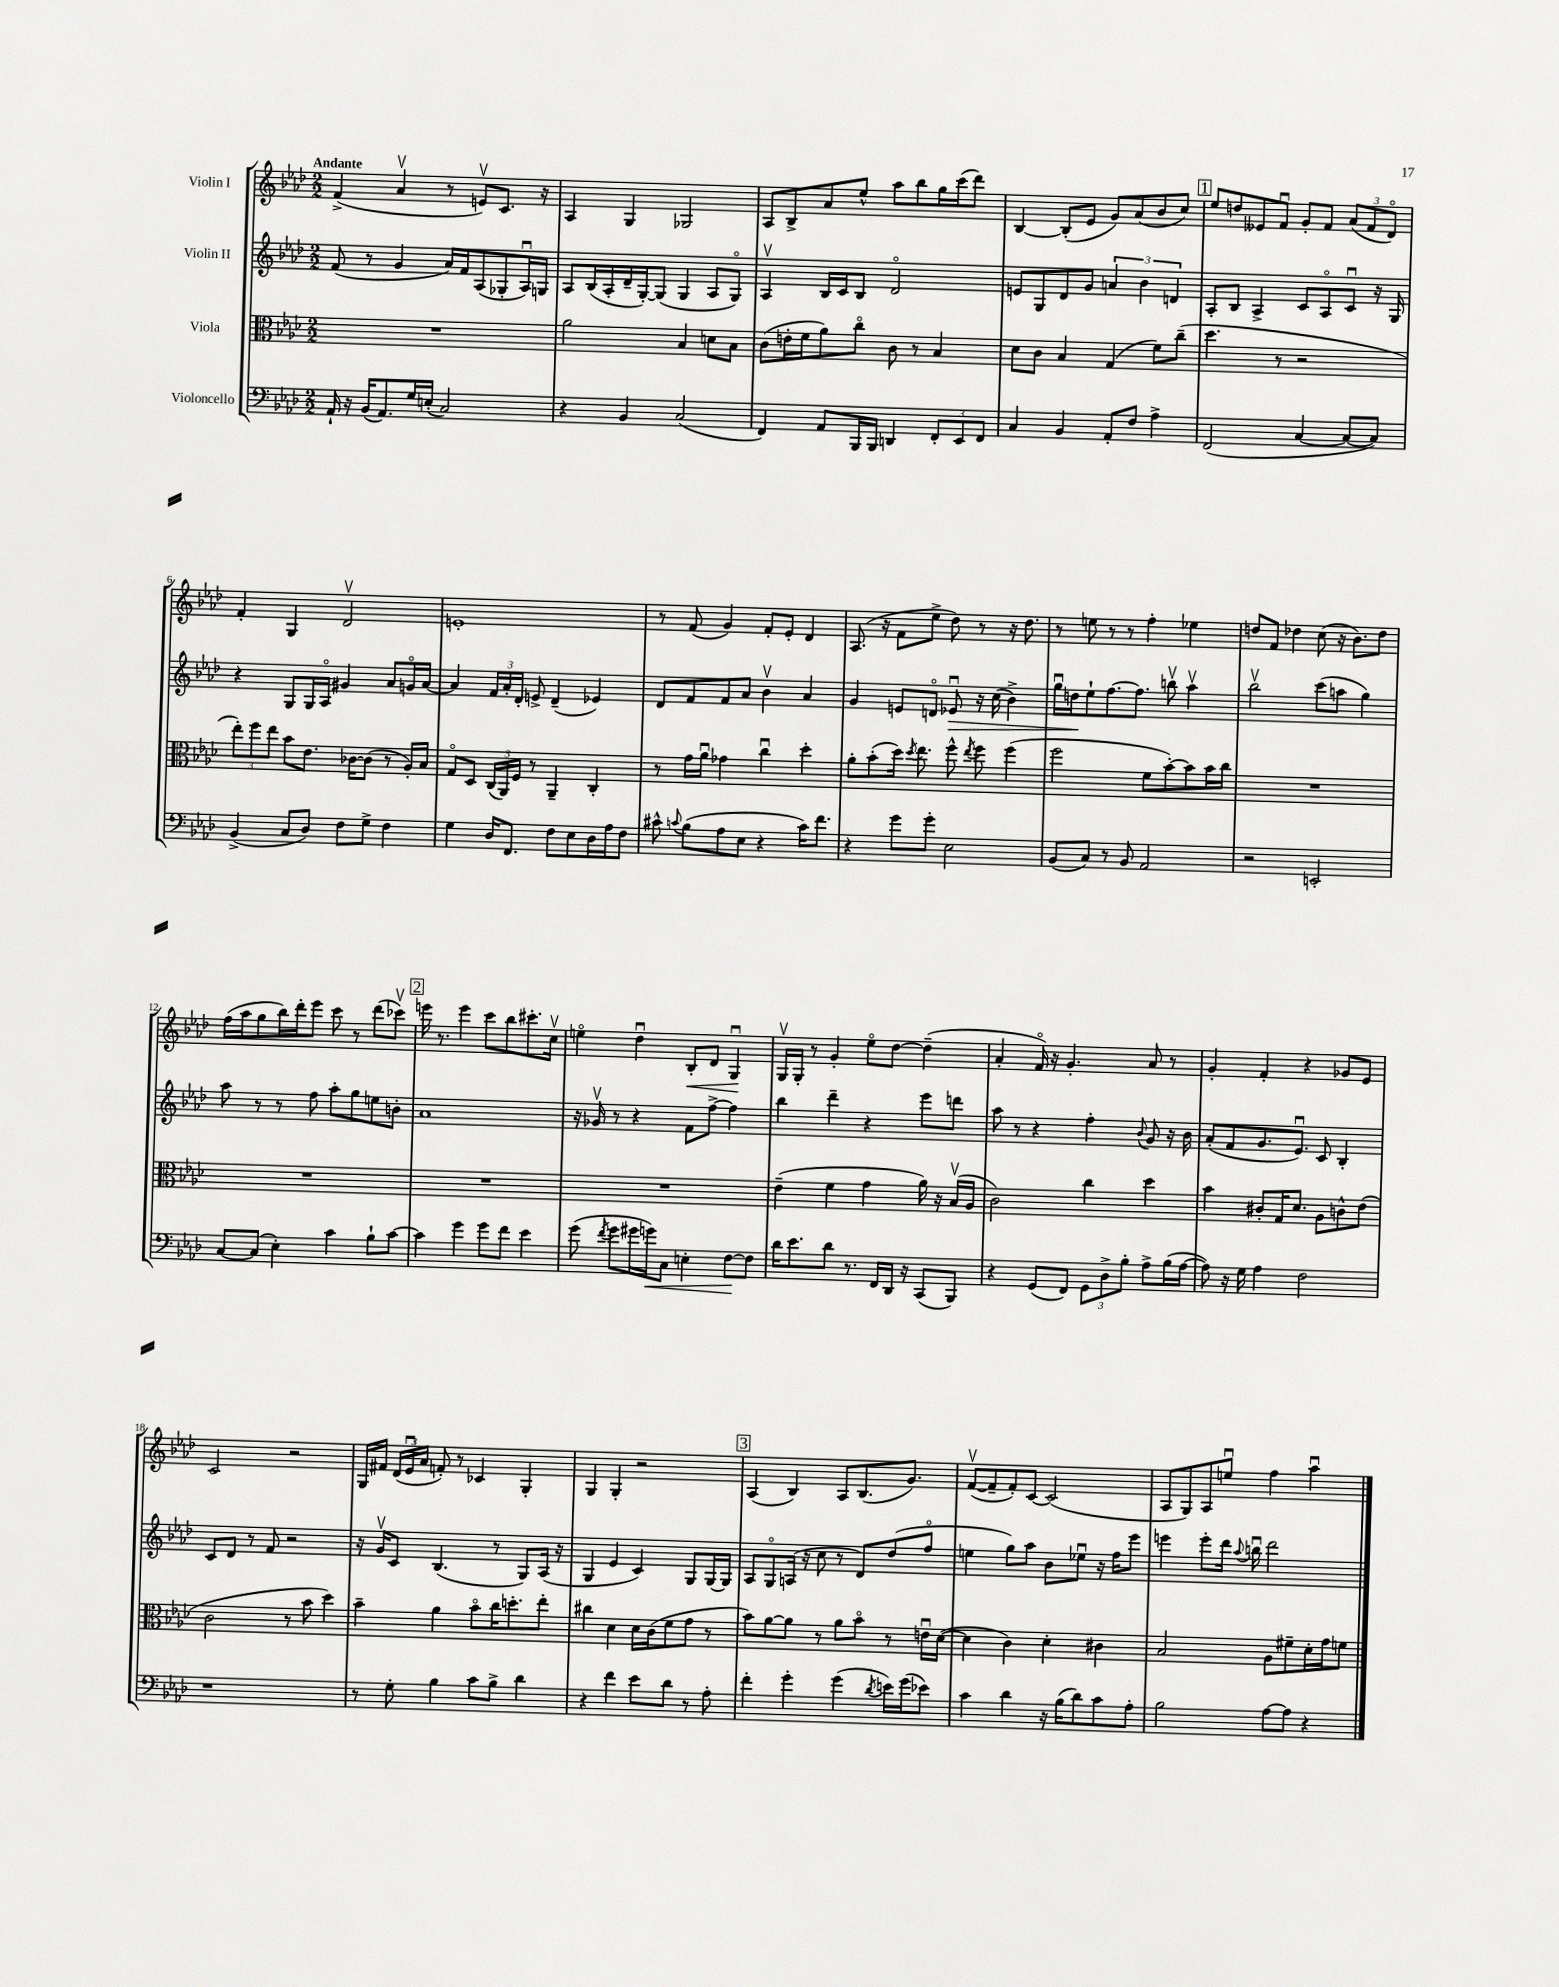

**kern	**dynam	**kern	**kern	**dynam	**kern	**dynam
*part4	*part4	*part3	*part2	*part2	*part1	*part1
*staff4	*staff4	*staff3	*staff2	*staff2	*staff1	*staff1
*I"Violoncello	*	*I"Viola	*I"Violin II	*	*I"Violin I	*
*clefF4	*	*clefC3	*clefG2	*	*clefG2	*
*k[b-e-a-d-]	*	*k[b-e-a-d-]	*k[b-e-a-d-]	*	*k[b-e-a-d-]	*
*M2/2	*	*M2/2	*M2/2	*	*M2/2	*
=1	=1	=1	=1	=1	=1	=1
!	!	!	!	!	!LO:TX:a:B:t=Andante	!
16AA-`/	.	1r	(8f/	.	(4f^/	.
16r	.	.	.	.	.	.
(16BB-/KL	.	.	8r	.	.	.
8.AA-/)	.	.	.	.	.	.
.	.	.	4g/	.	4a-v/	.
16G/L	.	.	.	.	.	.
(16En'/JJ	.	.	.	.	.	.
2C/)	.	.	16a-/LL)	.	8r	.
.	.	.	16f/J	.	.	.
.	.	.	(8A-/	.	8env/L)	.
.	.	.	8G-X'/	.	8.c/J	.
.	.	.	16A-u/L)	.	.	.
.	.	.	16Gn/JJ	.	16r	.
=2	=2	=2	=2	=2	=2	=2
4r	.	2a-\	8A-/L	.	4A-/	.
.	.	.	(16B-/L	.	.	.
.	.	.	16A-'/	.	.	.
4BB-/	.	.	16d-~/	.	4G/	.
.	.	.	[16G'/J)	.	.	.
.	.	.	(8G/J]	.	.	.
(2C/	.	4B-/	4G/	.	2G-X/	.
.	.	8dn\L	8A-/L	.	.	.
.	.	8B-\J	8G/J)	.	.	.
=3	=3	=3	=3	=3	=3	=3
4FF/)	.	(8c\L	4A-v/	.	8A-/L	.
.	.	16en'\L	.	.	8B-^/	.
.	.	16f\J	.	.	.	.
8AA-/L	.	8a-\)	16B-/LL	.	8a-/	.
.	.	.	16c/J	.	.	.
16BBB-/L	.	8cc\J	8B-/J	.	8ee-^^/J	.
16BBB-/JJ	.	.	.	.	.	.
4DDn/	.	8c\	2d-/	.	8aa-\L	.
.	.	8r	.	.	8bb-\	.
12FF'/L	.	4B-/	.	.	16gg\L	.
.	.	.	.	.	(16ccc\J	.
12EE-/	.	.	.	.	.	.
.	.	.	.	.	8ddd-\J)	.
12FF/J	.	.	.	.	.	.
=4	=4	=4	=4	=4	=4	=4
4C/	.	8d-\L	8en/L	.	[4B-/	.
.	.	8c\J	8G/	.	.	.
4BB-/	.	4B-/	8d-/	.	(8B-'/L]	.
.	.	.	8g/J	.	8e-/J	.
8AA-'/L	.	(4G/	6an/	.	8g/L)	.
8F/J	.	.	.	.	(8a-/	.
.	.	.	6b-\	.	.	.
4A-^\	.	8f\L)	.	.	8b-/	.
.	.	.	6dn/	.	.	.
.	.	(8cc~\J	.	.	8cc/J)	.
!!LO:REH:place=s1:t=1
=5	=5	=5	=5	=5	=5	=5
(2FF/	.	4.dd-\	8A-'/L	.	8ee-/L	.
.	.	.	8B-/J	.	8ddn/	.
.	.	.	4A-^/	.	8e--X/	.
.	.	8r	.	.	8fu/J	.
[4C/	.	2r	8c/L	.	8g'/L	.
.	.	.	8A-/	.	8f/J	.
8C/L_	.	.	8cu/J	.	(12a-/L	.
.	.	.	.	.	12f/	.
8C/J])	.	.	16r	.	.	.
.	.	.	.	.	12d-/J)	.
.	.	.	16G/	.	.	.
!!LO:LB:g=z
=6	=6	=6	=6	=6	=6	=6
(4BB-^/	.	12ee-'\L)	4r	.	4f'/	.
.	.	12ff\	.	.	.	.
.	.	12ee-\J	.	.	.	.
8C/L	.	8b-\L	8G/L	.	4G/	.
8D-/J)	.	8.e-\J	16G/L	.	.	.
.	.	.	16A-/JJ	.	.	.
8F\L	.	.	4g#X/	.	2d-v/	.
.	.	[16c-X\KL	.	.	.	.
8G^\J	.	(8c-\J]	.	.	.	.
4F\	.	8r	8a-/L	.	.	.
.	.	16A-'/LL)	16gn/L	.	.	.
.	.	16B-/JJ	[16a-/JJ	.	.	.
=7	=7	=7	=7	=7	=7	=7
4G\	.	8G/L	4a-/]	.	1en'	.
.	.	8D-/J	.	.	.	.
16D-/KL	.	(24C/LL	24f/LL	.	.	.
.	.	24AA-/)	24a-'/	.	.	.
8.FF/J	.	.	.	.	.	.
.	.	24F/JJ	24d-'/JJ	.	.	.
.	.	8r	8en^/	.	.	.
8F\L	.	4AA-~/	(4d-~/	.	.	.
8E-\	.	.	.	.	.	.
16D-\L	.	4C'/	4e-X/)	.	.	.
16A-\J	.	.	.	.	.	.
8F\J	.	.	.	.	.	.
=8	=8	=8	=8	=8	=8	=8
8c#X^^\	.	8r	8d-/L	.	8r	.
8qqcn/	.	.	.	.	.	.
(8B-\L	.	16g\LL	8f/	.	(8f/	.
.	.	16a-u\JJ	.	.	.	.
8A-\	.	4g-X\	8f/	.	4g/)	.
8E-\J	.	.	8a-/J	.	.	.
4r	.	4ccu\	4b-v\	.	8f'/L	.
.	.	.	.	.	8e-'/J	.
16c\KL)	.	4dd-'\	4a-/	.	4d-/	.
8.f\J	.	.	.	.	.	.
=9	=9	=9	=9	=9	=9	=9
4r	.	8a-'\L	4g/	.	(8.A-/	.
.	.	(8b-'\	.	.	.	.
.	.	.	.	.	16r	.
8g\L	.	16dd-\Jk)	8en/L	.	8f\L	.
.	.	8qdd-/	.	.	.	.
.	.	8.ee-\	.	.	.	.
8g'\J	.	.	8dn/J	.	8ee-^\J	.
!	!	!	!	!LO:HP:b	!	!
2E-\	.	8ff^^\	8e-Xu/	>	8dd-\)	.
.	.	8qee-/	.	.	.	.
.	.	8ff\	16r	.	8r	.
.	.	.	(16cc\	.	.	.
.	.	(4ff\	4b-^\)	.	16r	.
.	.	.	.	.	8.dd-\	.
=10	=10	=10	=10	=10	=10	=10
(8BB-/L	.	2ff\	16ggu\LL	.	8r	.
.	.	.	16ddn\J	.	.	.
8C/J)	.	.	8ee-`\	]	8een\	.
8r	.	.	[8.ff\	.	8r	.
8BB-/	.	.	.	.	8r	.
.	.	.	8.ff\J]	.	.	.
2AA-/	.	8f\L	.	.	4ff'\	.
.	.	[8b-'\)	8bbnv\	.	.	.
.	.	8b-\]	4aa-v\	.	4ee-X\	.
.	.	16b-\L	.	.	.	.
.	.	16cc\JJ	.	.	.	.
=11	=11	=11	=11	=11	=11	=11
2r	.	1r	2bb-v\	.	8ddn/L	.
.	.	.	.	.	8f/J	.
.	.	.	.	.	4dd-X\	.
2EEn'/	.	.	(8ccc\L	.	(8cc\	.
.	.	.	8aan\J	.	16r	.
.	.	.	.	.	8.b-\L)	.
.	.	.	4gg\)	.	.	.
.	.	.	.	.	8dd-\J	.
!!LO:LB:g=z
=12	=12	=12	=12	=12	=12	=12
[8C/L	.	1r	8aa-\	.	(16ff\LL	.
.	.	.	.	.	16aa-\J	.
(8C/J]	.	.	8r	.	8gg\	.
4E-'\)	.	.	8r	.	16bb-\L)	.
.	.	.	.	.	16ddd-'\J	.
.	.	.	8ff\	.	8eee-\J	.
4c\	.	.	8aa-'\L	.	8ccc\	.
.	.	.	8gg\	.	8r	.
8B-`\L	.	.	8een\	.	(8ddd-\L	.
[8c\J	.	.	8bn'\J	.	8ccc-Xv\J)	.
!!LO:REH:place=s1:t=2
=13	=13	=13	=13	=13	=13	=13
4c\]	.	1r	1a-	.	16eeen\	.
.	.	.	.	.	8.r	.
4g\	.	.	.	.	4eee\	.
8g\L	.	.	.	.	8ccc\L	.
8f\J	.	.	.	.	8bb-\	.
4e-\	.	.	.	.	8.ccc#X'\	.
.	.	.	.	.	16ccv\Jk	.
=14	=14	=14	=14	=14	=14	=14
(8g\	.	1r	16r	.	4een\	.
.	.	.	16g-Xv/	.	.	.
8qf/	.	.	.	.	.	.
8g\L	.	.	8r	.	.	.
16g#X\L	.	.	4r	.	4dd-u\	.
!	!LO:HP:b	!	!	!	!	!
16gn\J)	<	.	.	.	.	.
8C\J	.	.	.	.	.	.
!	!	!	!	!	!	!LO:HP:b
4En'\	.	.	8f\L	.	8B-'/L	<
.	.	.	[8ff^\J	.	8d-/J	.
[8F\L	.	.	4ff\]	.	4Gu/	.
8F\J]	[	.	.	.	.	.
.	.	.	.	.	.	[
=15	=15	=15	=15	=15	=15	=15
16d-\KL	.	(4e-~\	4bb-\	.	16Gv/LL	.
8.e-\	.	.	.	.	16G'/JJ	.
.	.	.	.	.	8r	.
8d-\J	.	4f\	4ddd-~\	.	4g'/	.
8.r	.	.	.	.	.	.
.	.	4g\	4r	.	8ee-\L	.
16FF/LL	.	.	.	.	.	.
16DD-/JJ	.	.	.	.	[8dd-\J	.
16r	.	.	.	.	.	.
(8CC/L	.	16a-\)	8eee-\L	.	(4dd-~\]	.
.	.	16r	.	.	.	.
8BBB-/J)	.	(16B-v/LL	8dddn\J	.	.	.
.	.	16A-/JJ	.	.	.	.
=16	=16	=16	=16	=16	=16	=16
4r	.	2c\)	8aa-\	.	4a-'/	.
.	.	.	8r	.	.	.
(8GG/L	.	.	4r	.	16f/)	.
.	.	.	.	.	16r	.
8FF/J)	.	.	.	.	4.g'/	.
12GG\L	.	4cc\	4ff'\	.	.	.
12D-^\	.	.	.	.	.	.
12B-'\J	.	.	.	.	.	.
.	.	.	8qqb-/	.	.	.
8A-^\L	.	4dd-\	8g/	.	8a-/	.
(16B-\L	.	.	16r	.	8r	.
[16A-\JJ	.	.	16b-\	.	.	.
=17	=17	=17	=17	=17	=17	=17
8A-\])	.	4b-\	(8a-'/L	.	4g'/	.
16r	.	.	8f/	.	.	.
16G\	.	.	.	.	.	.
4A-\	.	8c#X'/L	8.g/	.	4f'/	.
.	.	16G/K	.	.	.	.
.	.	8.d-/J	8.e-u/J)	.	.	.
2F\	.	.	.	.	4r	.
.	.	8A-\L	8c/	.	.	.
.	.	8cn^^\	4B-'/	.	8g-X/L	.
.	.	(8e-\J	.	.	8e-/J	.
!!LO:LB:g=z
=18	=18	=18	=18	=18	=18	=18
1r	.	2c\	8c/L	.	2c/	.
.	.	.	8d-/J	.	.	.
.	.	.	8r	.	.	.
.	.	.	8f/	.	.	.
.	.	8r	2r	.	2r	.
.	.	8b-\	.	.	.	.
.	.	4dd-\)	.	.	.	.
=19	=19	=19	=19	=19	=19	=19
8r	.	4b-~\	16r	.	16G/LL	.
.	.	.	16gv/KL	.	16f#X/JJ	.
8G'\	.	.	8c/J	.	(24d-/LL	.
.	.	.	.	.	24e-u/	.
.	.	.	.	.	24a-/JJ	.
4B-\	.	4a-\	(4.B-/	.	8fn'/)	.
.	.	.	.	.	8r	.
8c\L	.	8b-\L	.	.	4c-X/	.
8B-^\J	.	16cc\K	8r	.	.	.
.	.	8.ddn'\	.	.	.	.
4d-\	.	.	8G/L)	.	4G'/	.
.	.	8ee-'\J	(16A-/Jk	.	.	.
.	.	.	16r	.	.	.
=20	=20	=20	=20	=20	=20	=20
4r	.	4cc#X\	4G/	.	4G/	.
4f\	.	4d-\	4e-/	.	4G'/	.
8e-\L	.	16d-\LL	4c/)	.	2r	.
.	.	(16c\J	.	.	.	.
8d-\J	.	8f\	.	.	.	.
8r	.	8g\J	8G/L	.	.	.
8A-'\	.	8r	[16G/L	.	.	.
.	.	.	16G/JJ]	.	.	.
!!LO:REH:place=s1:t=3
=21	=21	=21	=21	=21	=21	=21
4f'\	.	8b-\L)	8A-/L	.	(4A-/	.
.	.	[8a-\	8G/	.	.	.
4g'\	.	8a-\J]	(16An/Jk	.	4B-/)	.
.	.	.	16r	.	.	.
.	.	8r	8cc\	.	.	.
(4g\	.	8a-\L	8r	.	8A-/L	.
.	.	8b-\J	8d-/L)	.	(8.B-/	.
8qd-/	.	.	.	.	.	.
16en\LL)	.	8r	(8dd-/	.	.	.
(16g\J	.	.	.	.	8.g/J)	.
8e-X\J)	.	16enu\LL	8ff/J	.	.	.
.	.	([16d-\JJ	.	.	.	.
=22	=22	=22	=22	=22	=22	=22
4c\	.	4d-\]	4een\	.	([8fv/L	.
.	.	.	.	.	8f~/]	.
4d-\	.	4c\)	8gg\L)	.	8f'/)	.
.	.	.	8aa-\J	.	[8c/J	.
16r	.	4d-'\	8b-\L	.	(2c/]	.
(16B-\KL	.	.	.	.	.	.
8d-\)	.	.	8ee-Xu\J	.	.	.
8c\	.	4c#X\	16r	.	.	.
.	.	.	16ff\KL	.	.	.
8A-'\J	.	.	8eee-\J	.	.	.
=23	=23	=23	=23	=23	=23	=23
2B-\	.	2B-/	4eeen\	.	8A-/L	.
.	.	.	.	.	8G/)	.
.	.	.	8eee'\L	.	8A-/	.
.	.	.	16ddd-\Jk	.	8eenu/J	.
.	.	.	8qqaa-/	.	.	.
.	.	.	16bbnu\	.	.	.
[8A-\L	.	8A-\L	2ddd-\	.	4ff\	.
8A-\J]	.	8f#X~\	.	.	.	.
4r	.	16d-'\L	.	.	4aa-u\	.
.	.	16g\J	.	.	.	.
.	.	8fn\J	.	.	.	.
==	==	==	==	==	==	==
*-	*-	*-	*-	*-	*-	*-
